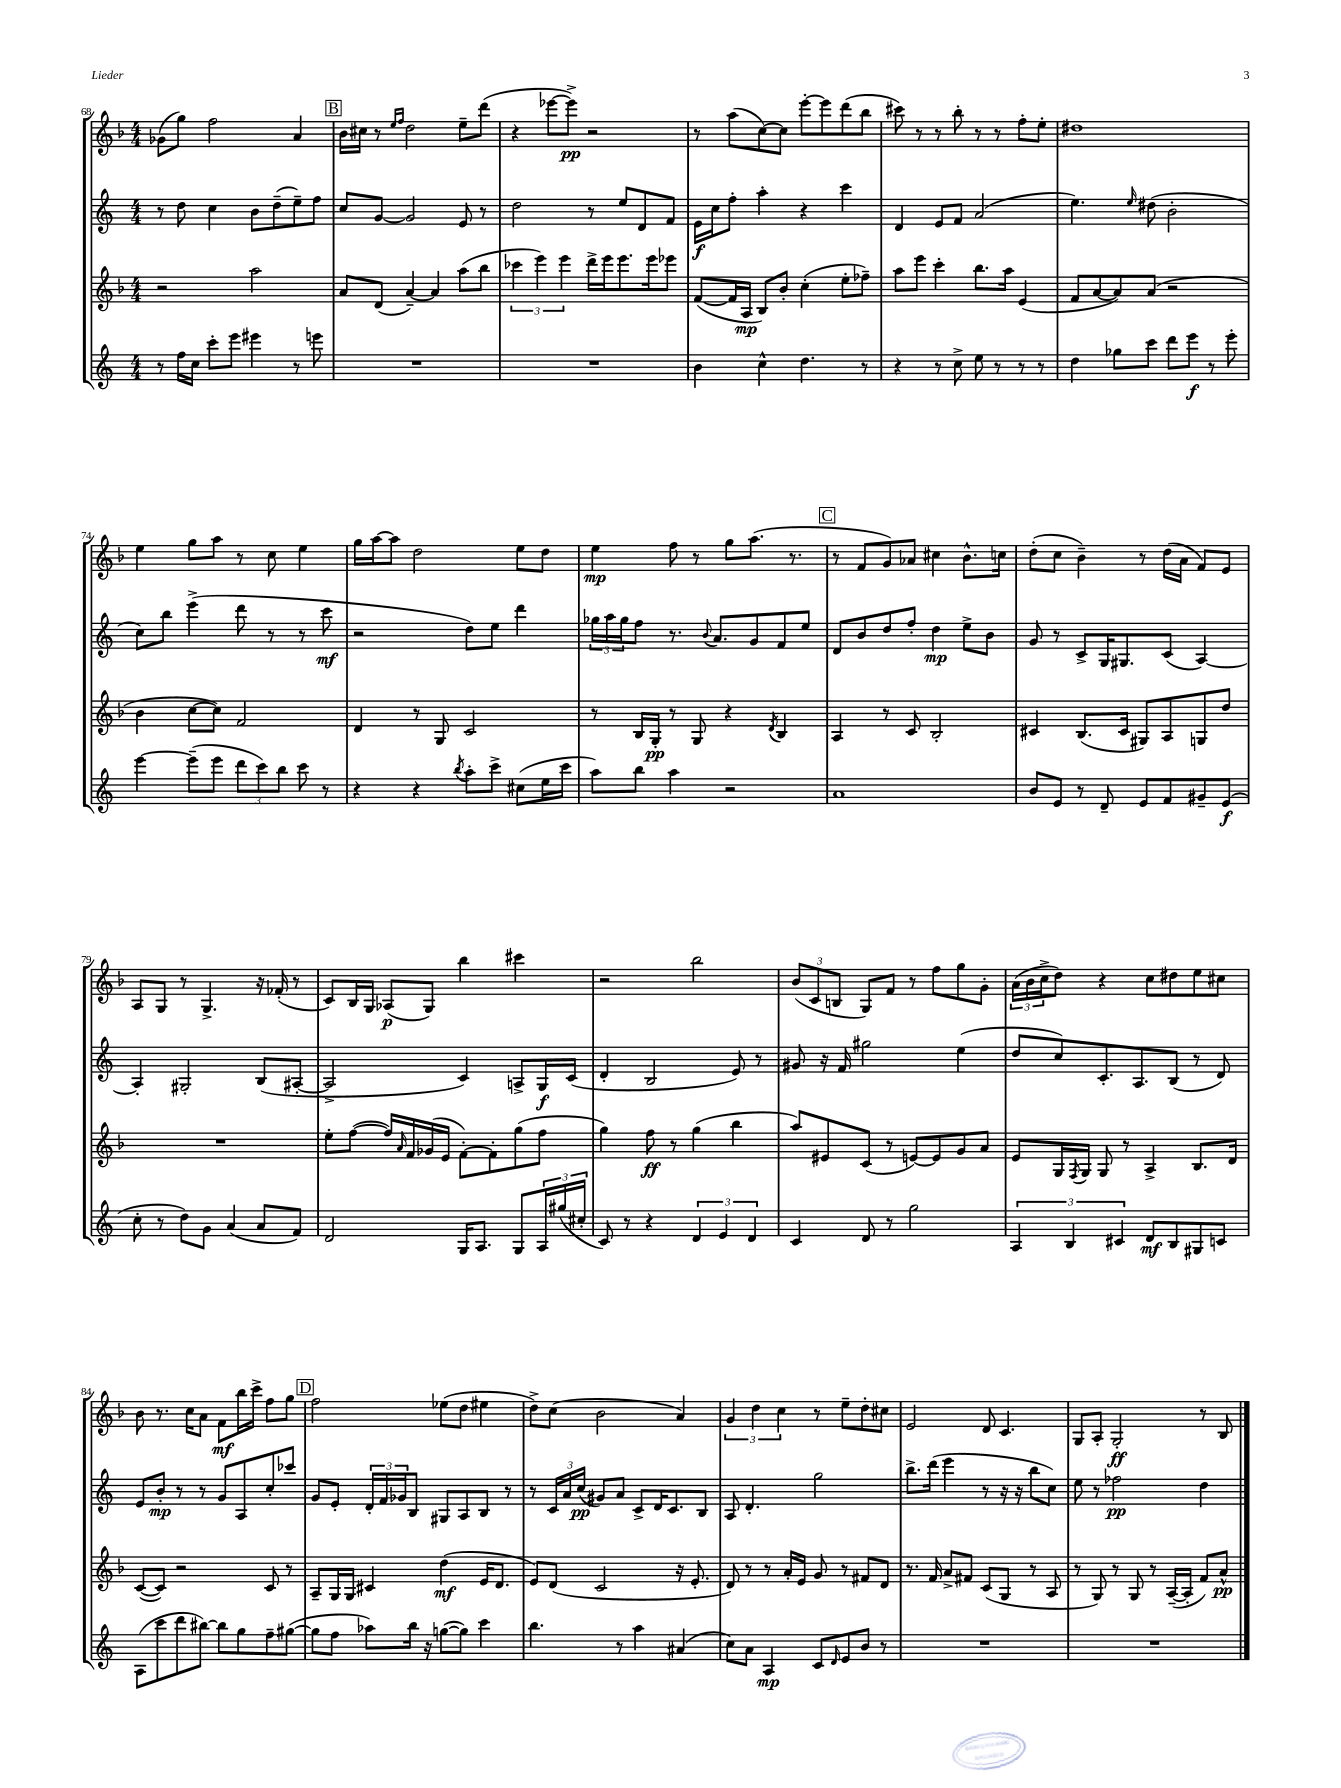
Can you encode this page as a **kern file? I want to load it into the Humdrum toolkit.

**kern	**dynam	**kern	**dynam	**kern	**dynam	**kern	**dynam
*part4	*part4	*part3	*part3	*part2	*part2	*part1	*part1
*staff4	*staff4	*staff3	*staff3	*staff2	*staff2	*staff1	*staff1
*clefG2	*	*clefG2	*	*clefG2	*	*clefG2	*
*k[]	*	*k[b-]	*	*k[]	*	*k[b-]	*
*M4/4	*	*M4/4	*	*M4/4	*	*M4/4	*
=68	=68	=68	=68	=68	=68	=68	=68
8r	.	2r	.	8r	.	(8g-X\L	.
16ff\LL	.	.	.	8dd\	.	8gg\J)	.
16cc\JJ	.	.	.	.	.	.	.
8ccc'\L	.	.	.	4cc\	.	2ff\	.
8eee\J	.	.	.	.	.	.	.
4eee#X\	.	2aa\	.	8b\L	.	.	.
.	.	.	.	(8dd~\	.	.	.
8r	.	.	.	8ee~\)	.	4a/	.
8eeen\	.	.	.	8ff\J	.	.	.
!!LO:REH:place=s1:t=B
=69	=69	=69	=69	=69	=69	=69	=69
1r	.	8a/L	.	8cc/L	.	16b-\LL	.
.	.	.	.	.	.	16cc#X\JJ	.
.	.	(8d/J	.	[8g/J	.	8r	.
.	.	.	.	.	.	16qqee/LL	.
.	.	.	.	.	.	16qqff/JJ	.
.	.	[4a~/)	.	2g/]	.	2dd\	.
.	.	4a/]	.	.	.	.	.
.	.	(8aa\L	.	8e/	.	8ee~\L	.
.	.	8bb-\J	.	8r	.	(8ddd\J	.
=70	=70	=70	=70	=70	=70	=70	=70
1r	.	6ccc-X\	.	2dd\	.	4r	.
.	.	6eee\)	.	.	.	.	.
.	.	.	.	.	.	[8eee-X\L	.
.	.	6eee\	.	.	.	.	.
.	.	.	.	.	.	8eee-^\J])	pp
.	.	16ddd^\LL	.	8r	.	2r	.
.	.	16eee\J	.	.	.	.	.
.	.	8.eee\	.	8ee/L	.	.	.
.	.	.	.	8d/	.	.	.
.	.	16eee\k	.	.	.	.	.
.	.	8eee-X\J	.	8f/J	.	.	.
=71	=71	=71	=71	=71	=71	=71	=71
4b\	.	([8f/L	.	16e\LL	f	8r	.
.	.	.	.	16cc\J	.	.	.
.	.	16f/L]	.	8ff'\J	.	(8aa\L	.
.	.	16A/JJ	mp	.	.	.	.
4cc^^\	.	8B-/L)	.	4aa'\	.	[8cc\)	.
.	.	8b-'/J	.	.	.	8cc\J]	.
4.dd\	.	(4cc'\	.	4r	.	[8eee'\L	.
.	.	.	.	.	.	8eee\]	.
.	.	8ee'\L	.	4ccc\	.	(8ddd\	.
8r	.	8ff-X~\J)	.	.	.	8bb-\J	.
=72	=72	=72	=72	=72	=72	=72	=72
4r	.	8aa\L	.	4d/	.	8ccc#X\)	.
.	.	8eee\J	.	.	.	8r	.
8r	.	4ccc'\	.	8e/L	.	8r	.
8cc^\	.	.	.	8f/J	.	8bb-'\	.
8ee\	.	8.bb-\L	.	(2a/	.	8r	.
8r	.	.	.	.	.	8r	.
.	.	16aa\Jk	.	.	.	.	.
8r	.	(4e/	.	.	.	8ff'\L	.
8r	.	.	.	.	.	8ee'\J	.
=73	=73	=73	=73	=73	=73	=73	=73
4dd\	.	8f/L	.	4.ee\)	.	1dd#X	.
.	.	[8a/	.	.	.	.	.
8gg-X\L	.	8a/])	.	.	.	.	.
.	.	.	.	16qqee/	.	.	.
8ccc\J	.	(8a/J	.	(8dd#X\	.	.	.
8ddd\L	.	2r	.	2b'\	.	.	.
8eee\J	f	.	.	.	.	.	.
8r	.	.	.	.	.	.	.
8eee'\	.	.	.	.	.	.	.
!!LO:LB:g=z
=74	=74	=74	=74	=74	=74	=74	=74
[4eee\	.	4b-\	.	8cc\L)	.	4ee\	.
.	.	.	.	8bb\J	.	.	.
(8eee~\L]	.	[8cc\L	.	(4eee^\	.	8gg\L	.
8eee\J	.	8cc\J])	.	.	.	8aa\J	.
12ddd\L	.	2f/	.	8ddd\	.	8r	.
12ccc\)	.	.	.	.	.	.	.
.	.	.	.	8r	.	8cc\	.
12bb\J	.	.	.	.	.	.	.
8ccc\	.	.	.	8r	.	4ee\	.
8r	.	.	.	8ccc\	mf	.	.
=75	=75	=75	=75	=75	=75	=75	=75
4r	.	4d/	.	2r	.	16gg\LL	.
.	.	.	.	.	.	[16aa\J	.
.	.	.	.	.	.	8aa\J]	.
4r	.	8r	.	.	.	2dd\	.
.	.	8G/	.	.	.	.	.
8qbb/	.	.	.	.	.	.	.
8aa'\L	.	2c/	.	8dd\L)	.	.	.
8ccc^\J	.	.	.	8ee\J	.	.	.
(8cc#X\L	.	.	.	4ddd\	.	8ee\L	.
16ee\L	.	.	.	.	.	8dd\J	.
16ccc\JJ	.	.	.	.	.	.	.
=76	=76	=76	=76	=76	=76	=76	=76
8aa\L)	.	8r	.	24gg-X\LL	.	4ee\	mp
.	.	.	.	24aa\	.	.	.
.	.	.	.	24gg-\J	.	.	.
8bb\J	.	16B-/LL	.	8ff\J	.	.	.
.	.	16G'/JJ	pp	.	.	.	.
4aa\	.	8r	.	8.r	.	8ff\	.
.	.	8G/	.	.	.	8r	.
.	.	.	.	8qqb/	.	.	.
.	.	.	.	8.a/L	.	.	.
2r	.	4r	.	.	.	8gg\L	.
.	.	.	.	8g/	.	(8.aa\J	.
.	.	8qd/	.	.	.	.	.
.	.	4B-/	.	8f/	.	.	.
.	.	.	.	.	.	8.r	.
.	.	.	.	8ee/J	.	.	.
!!LO:REH:place=s1:t=C
=77	=77	=77	=77	=77	=77	=77	=77
1a	.	4A/	.	8d/L	.	8r	.
.	.	.	.	8b/	.	8f/L	.
.	.	8r	.	8dd/	.	8g/)	.
.	.	8c/	.	8ff'/J	.	8a-X/J	.
.	.	2B-'/	.	4dd\	mp	4cc#X\	.
.	.	.	.	8ee^\L	.	8.b-^^\L	.
.	.	.	.	8b\J	.	.	.
.	.	.	.	.	.	16ccn\Jk	.
=78	=78	=78	=78	=78	=78	=78	=78
8b/L	.	4c#X/	.	8g/	.	(8dd'\L	.
8e/J	.	.	.	8r	.	8cc\J	.
8r	.	(8.B-/L	.	8c^/L	.	4b-~\)	.
8d~/	.	.	.	16G/K	.	.	.
.	.	16c#/Jk	.	8.G#X/	.	.	.
8e/L	.	8G#X/L)	.	.	.	8r	.
8f/	.	8A/	.	(8c/J	.	(16dd\LL	.
.	.	.	.	.	.	16a\JJ	.
8g#X~/	.	8Gn/	.	[4A/)	.	8f/L)	.
(8e/J	f	8dd/J	.	.	.	8e/J	.
!!LO:LB:g=z
=79	=79	=79	=79	=79	=79	=79	=79
8cc'\	.	1r	.	4A'/]	.	8A/L	.
8r	.	.	.	.	.	8G/J	.
8dd\L)	.	.	.	2G#X'/	.	8r	.
8g\J	.	.	.	.	.	4.G^/	.
(4a/	.	.	.	.	.	.	.
8a/L	.	.	.	(8B/L	.	16r	.
.	.	.	.	.	.	(16f-X'/	.
8f/J)	.	.	.	[8A#X'/J	.	8r	.
=80	=80	=80	=80	=80	=80	=80	=80
2d/	.	8ee'\L	.	2A#^/]	.	8c/L)	.
.	.	([8ff\J	.	.	.	16B-/L	.
.	.	.	.	.	.	16G/JJ	.
.	.	16ff/LL])	.	.	.	(8A-X/L	p
.	.	16qqa/	.	.	.	.	.
.	.	16f/	.	.	.	.	.
.	.	(16g-X/	.	.	.	8G/J)	.
.	.	16e/JJ	.	.	.	.	.
16G/KL	.	[8f'\L)	.	4c/)	.	4bb-\	.
8.A/J	.	.	.	.	.	.	.
.	.	8f'\]	.	.	.	.	.
8G/L	.	(8gg\	.	8An^/L	.	4ccc#X\	.
24A/L	.	8ff\J	.	16G/L	f	.	.
(24gg#X/	.	.	.	.	.	.	.
.	.	.	.	(16c/JJ	.	.	.
24cc#X'/JJ	.	.	.	.	.	.	.
=81	=81	=81	=81	=81	=81	=81	=81
8c/)	.	4gg\)	.	4d'/	.	2r	.
8r	.	.	.	.	.	.	.
4r	.	8ff\	ff	2B/	.	.	.
.	.	8r	.	.	.	.	.
6d/	.	(4gg\	.	.	.	2bb-\	.
6e/	.	.	.	.	.	.	.
.	.	4bb-\	.	8e/)	.	.	.
6d/	.	.	.	.	.	.	.
.	.	.	.	8r	.	.	.
=82	=82	=82	=82	=82	=82	=82	=82
4c/	.	8aa/L)	.	8g#X/	.	(12b-/L	.
.	.	.	.	.	.	12c/	.
.	.	8e#X/	.	16r	.	.	.
.	.	.	.	.	.	12Bn/J	.
.	.	.	.	16f/	.	.	.
8d/	.	(8c/J	.	2gg#X\	.	8G/L)	.
8r	.	8r	.	.	.	8f/J	.
2gg\	.	[8en/L)	.	.	.	8r	.
.	.	8e/]	.	.	.	8ff\L	.
.	.	8g/	.	(4ee\	.	8gg\	.
.	.	8a/J	.	.	.	8g'\J	.
=83	=83	=83	=83	=83	=83	=83	=83
6A/	.	8e/L	.	8dd/L	.	(24a\LL	.
.	.	.	.	.	.	24b-\	.
.	.	.	.	.	.	24cc^\J	.
.	.	16G/L	.	8cc/)	.	8dd\J)	.
6B/	.	.	.	.	.	.	.
.	.	8qF/	.	.	.	.	.
.	.	16G/JJ	.	.	.	.	.
.	.	8G/	.	8.c'/	.	4r	.
6c#X/	.	.	.	.	.	.	.
.	.	8r	.	.	.	.	.
.	.	.	.	8.A/	.	.	.
8d/L	mf	4A^/	.	.	.	8cc\L	.
8B/	.	.	.	(8B/J	.	8dd#X\	.
8G#X/	.	8.B-/L	.	8r	.	8ee\	.
8cn/J	.	.	.	8d/)	.	8cc#X\J	.
.	.	16d/Jk	.	.	.	.	.
!!LO:LB:g=z
=84	=84	=84	=84	=84	=84	=84	=84
(8A\L	.	([8c/L	.	8e/L	.	8b-\	.
8ccc\	.	8c/J])	.	8b'/J	mp	8.r	.
8ddd\	.	2r	.	8r	.	.	.
.	.	.	.	.	.	16cc\KL	.
[8bb#X\J)	.	.	.	8r	.	8a\J	.
8bb#\L]	.	.	.	8g/L	.	8f\L	mf
8gg\	.	.	.	8A/	.	16bb-\L	.
.	.	.	.	.	.	16ccc^\JJ	.
8ff~\	.	8c/	.	8cc'/	.	8ff\L	.
([8gg#X\J	.	8r	.	8ccc-X/J	.	8gg\J	.
!!LO:REH:place=s1:t=D
=85	=85	=85	=85	=85	=85	=85	=85
8gg#\L]	.	8A~/L	.	8g/L	.	2ff\	.
8ff\J	.	16G/L	.	8e'/J	.	.	.
.	.	16G/JJ	.	.	.	.	.
8aa-X\L)	.	4c#X/	.	24d'/LL	.	.	.
.	.	.	.	24f/	.	.	.
.	.	.	.	24g-X/J	.	.	.
16bb\Jk	.	.	.	8B/J	.	.	.
16r	.	.	.	.	.	.	.
([8ggn\L	.	(4dd\	mf	8G#X/L	.	(8ee-X\L	.
8gg\J])	.	.	.	8A/	.	8dd\J	.
4ccc\	.	16e/KL	.	8B/J	.	4ee#X\	.
.	.	8.d/J	.	.	.	.	.
.	.	.	.	8r	.	.	.
=86	=86	=86	=86	=86	=86	=86	=86
4.bb\	.	8e/L)	.	8r	.	8dd^\L)	.
.	.	(8d/J	.	24c/LL	.	(8cc\J	.
.	.	.	.	24a/	.	.	.
.	.	.	.	(24cc/JJ	pp	.	.
.	.	2c/	.	8g#X/L)	.	2b-\	.
8r	.	.	.	8a/J	.	.	.
4aa\	.	.	.	8c^/L	.	.	.
.	.	.	.	16d/K	.	.	.
.	.	.	.	8.c/	.	.	.
(4a#X/	.	16r	.	.	.	4a/)	.
.	.	8.e'/	.	.	.	.	.
.	.	.	.	8B/J	.	.	.
=87	=87	=87	=87	=87	=87	=87	=87
8cc\L)	.	8d/)	.	8A/	.	6g/	.
8a\J	.	8r	.	4.d'/	.	.	.
.	.	.	.	.	.	6dd\	.
4A/	mp	8r	.	.	.	.	.
.	.	.	.	.	.	6cc\	.
.	.	16a'/LL	.	.	.	.	.
.	.	16e/JJ	.	.	.	.	.
8c/L	.	8g/	.	2gg\	.	8r	.
16qqd/	.	.	.	.	.	.	.
8e/	.	8r	.	.	.	8ee~\L	.
8b/J	.	8f#X/L	.	.	.	8dd'\	.
8r	.	8d/J	.	.	.	8cc#X\J	.
=88	=88	=88	=88	=88	=88	=88	=88
1r	.	8.r	.	8.bb^\L	.	2e/	.
.	.	16f/	.	(16ddd\Jk	.	.	.
.	.	8a^/L	.	4eee\	.	.	.
.	.	8f#X/J	.	.	.	.	.
.	.	(8c/L	.	8r	.	8d/	.
.	.	8G/J	.	16r	.	4.c/	.
.	.	.	.	16r	.	.	.
.	.	8r	.	8bb\L	.	.	.
.	.	8A/	.	8cc\J)	.	.	.
=89	=89	=89	=89	=89	=89	=89	=89
1r	.	8r	.	8ee\	.	8G/L	.
.	.	8G/)	.	8r	.	8A'/J	.
.	.	8r	.	2ff-X\	pp	2G'/	ff
.	.	8G/	.	.	.	.	.
.	.	8r	.	.	.	.	.
.	.	([16A~/LL	.	.	.	.	.
.	.	16A'/JJ]	.	.	.	.	.
.	.	8f/L)	.	4dd\	.	8r	.
.	.	8a^^/J	pp	.	.	8B-/	.
==	==	==	==	==	==	==	==
*-	*-	*-	*-	*-	*-	*-	*-
